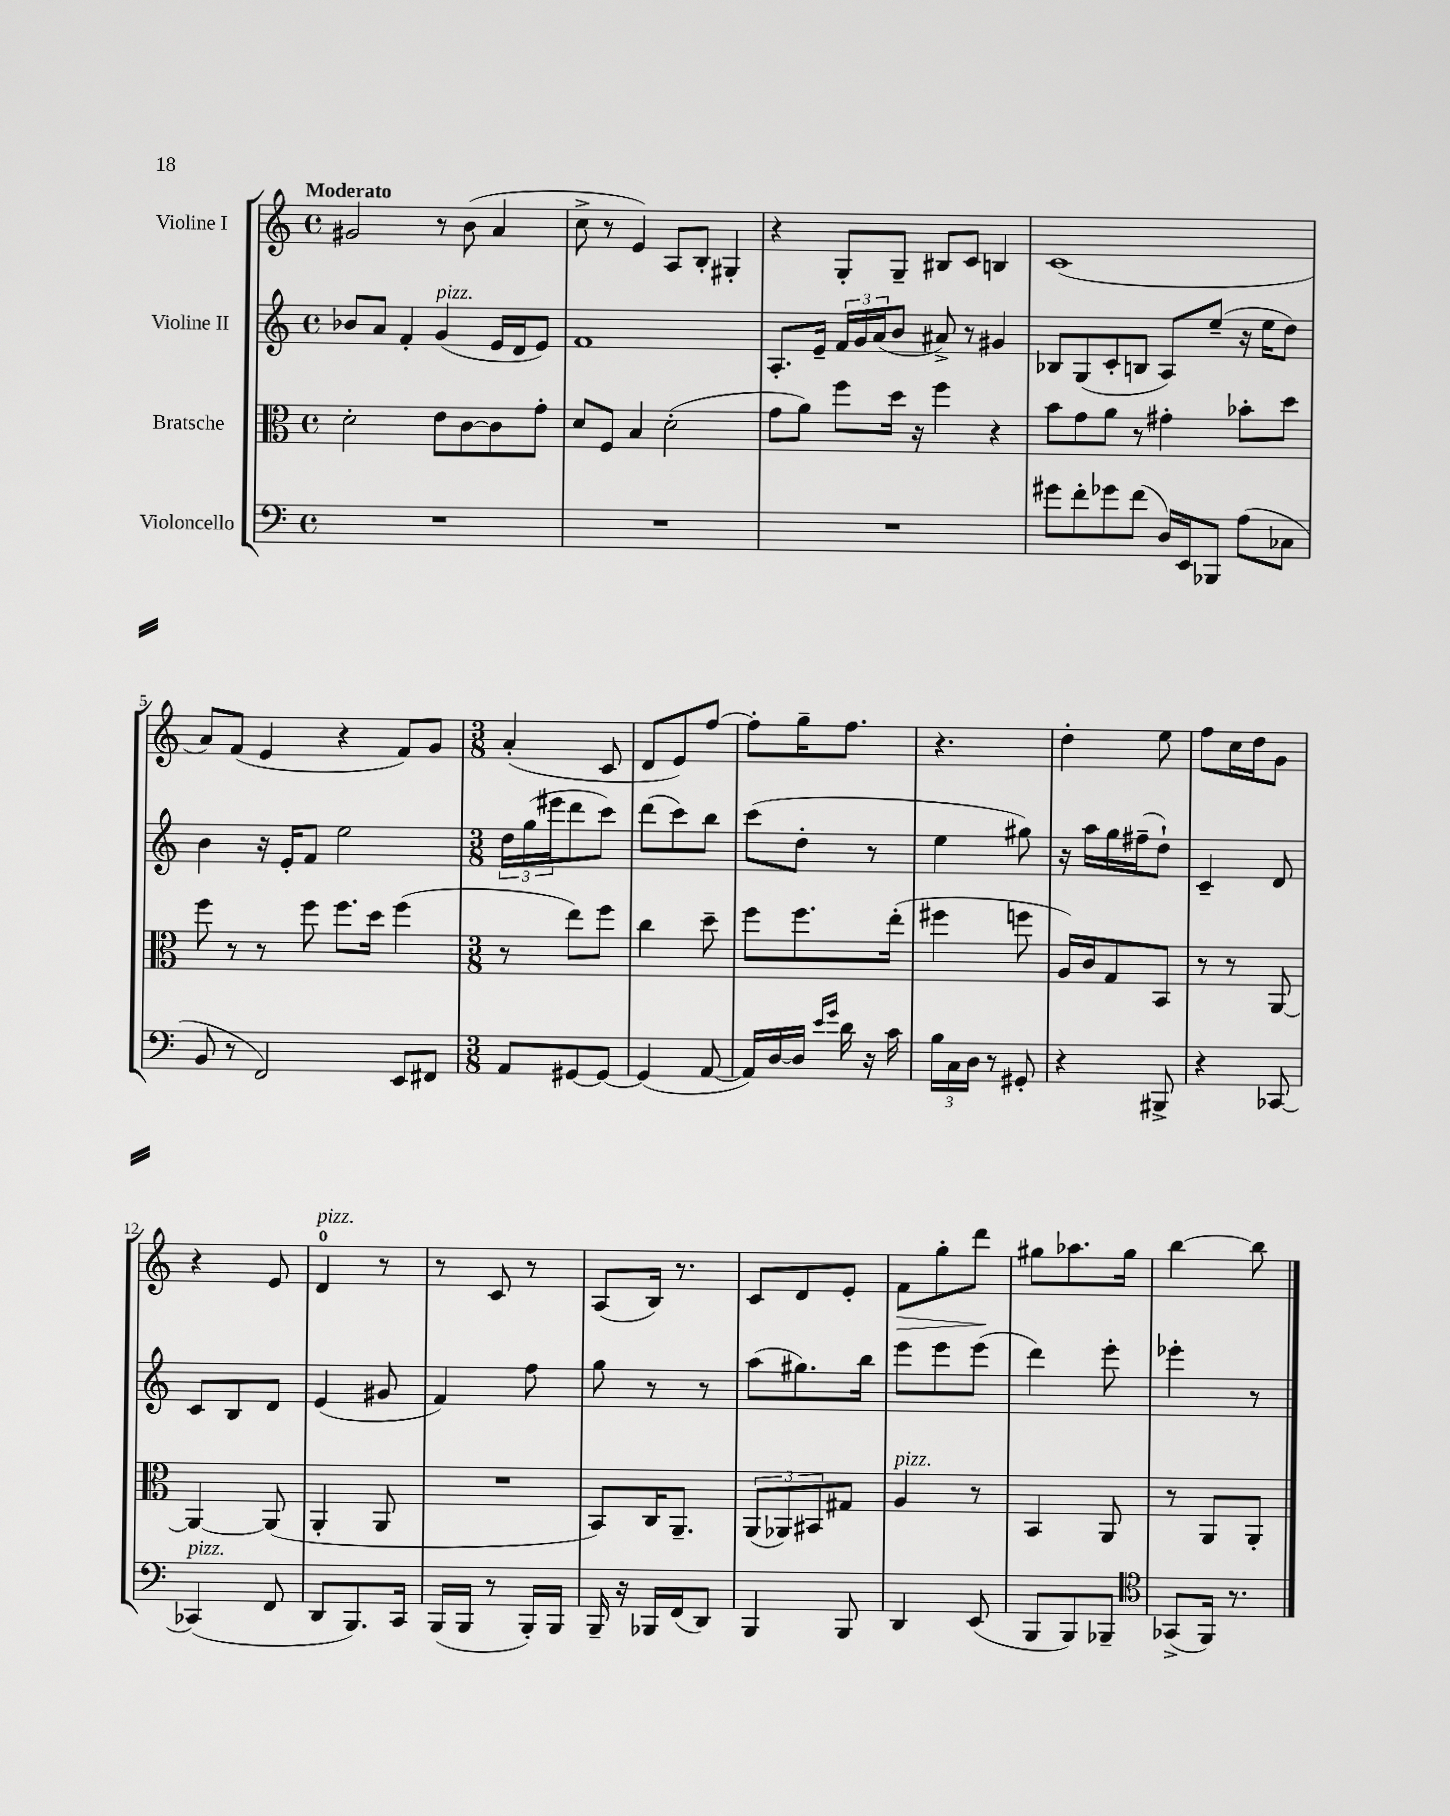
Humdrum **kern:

**kern	**kern	**kern	**kern
*staff4	*staff3	*staff2	*staff1
*clefF4	*clefC3	*clefG2	*clefG2
*k[]	*k[]	*k[]	*k[]
*M4/4	*M4/4	*M4/4	*M4/4
*met(c)	*met(c)	*met(c)	*met(c)
1r	2d'	8b-	2g#
.	.	8a	.
.	.	4f'	.
.	8e	(4g	8r
.	[8c	.	(8b
.	8c]	16e	4a
.	.	16d	.
.	8g'	8e)	.
=	=	=	=
1r	8d	1f	8cc^
.	8F	.	8r
.	4B	.	4e)
.	(2d'	.	8A
.	.	.	8B'
.	.	.	4G#'
=	=	=	=
1r	8g	8.A'	4r
.	8a)	.	.
.	.	16e~	.
.	8ff	24f	8G'
.	.	24g	.
.	.	(24a	.
.	16dd	8b	8G~
.	16r	.	.
.	4ff	8a#^)	8B#
.	.	8r	8c
.	4r	4g#	4B
=	=	=	=
8g#	8b	8B-	(1c
8f'	8g	(8G	.
8g-	8a	8c'	.
(8f	8r	8B	.
16D)	4g#'	8A)	.
16EE	.	.	.
8BBB-	.	(8ee~	.
(8A	8b-'	16r	.
.	.	16ee	.
8C-	8dd	8dd)	.
=	=	=	=
8BB	8ff	4b	8a)
8r	8r	.	(8f
2FF)	8r	16r	4e
.	.	16e'	.
.	8ff	8f	.
.	8.ff	2ee	4r
.	16dd	.	.
8EE	(4ff	.	8f)
8FF#	.	.	8g
=	=	=	=
*M3/8	*M3/8	*M3/8	*M3/8
8AA	8r	24dd	(4a'
.	.	(24gg	.
.	.	24eee#	.
[8GG#	8ee)	8ddd	.
8GG#_	8ff	8ccc)	8c
=	=	=	=
(4GG#]	4cc	(8ddd	8d
.	.	8ccc)	8e)
[8AA	8dd~	8bb	[8ff
=	=	=	=
16AA])	8ff	(8ccc	8ff']
[16D	.	.	.
16D]	8.ff	8dd'	16gg~
16qqe	.	.	.
16qqg	.	.	.
16d	.	.	8.ff
16r	.	8r	.
16c	(16ee'	.	.
=	=	=	=
24B	4ff#	4ee	4.r
24C	.	.	.
24D	.	.	.
8r	.	.	.
8GG#'	8ff	8gg#)	.
=	=	=	=
4r	16A)	16r	4dd'
.	16c	16aa	.
.	8G	16gg	.
.	.	(16ff#~	.
8BBB#^	8BB	8dd`)	8ee
=	=	=	=
4r	8r	4c~	8ff
.	8r	.	16cc
.	.	.	16dd
[8CC-	[8AA	8d	8g
=	=	=	=
(4CC-]	4AA_	8c	4r
.	.	8B	.
8FF	(8AA]	8d	8e
=	=	=	=
8DD	4AA'	(4e	4d
8.BBB)	.	.	.
.	8AA	8g#	8r
16CC	.	.	.
=	=	=	=
(16BBB	4.r	4f)	8r
16BBB	.	.	.
8r	.	.	8c
16BBB')	.	8ff	8r
16BBB	.	.	.
=	=	=	=
16BBB~	8BB)	8gg	(8A
16r	.	.	.
16BBB-	16C	8r	16B)
(16FF	8.AA~	.	8.r
8DD)	.	8r	.
=	=	=	=
4BBB	(12AA	(8aa	8c
.	12AA-)	.	.
.	.	8.gg#)	8d
.	12BB#	.	.
8BBB	8G#	.	8e'
.	.	16bb	.
=	=	=	=
4DD	4A	8eee	8f
.	.	8eee	8gg'
(8EE	8r	(8eee	8ddd
=	=	=	=
8BBB	4BB	4ddd)	8gg#
8BBB)	.	.	8.aa-
8BBB-~	8AA	8eee'	.
.	.	.	16gg#
=	=	=	=
*clefC4	*	*	*
(8GG-^	8r	4eee-'	[4bb
16FF)	8AA	.	.
8.r	.	.	.
.	8AA'	8r	8bb]
==	==	==	==
*-	*-	*-	*-
